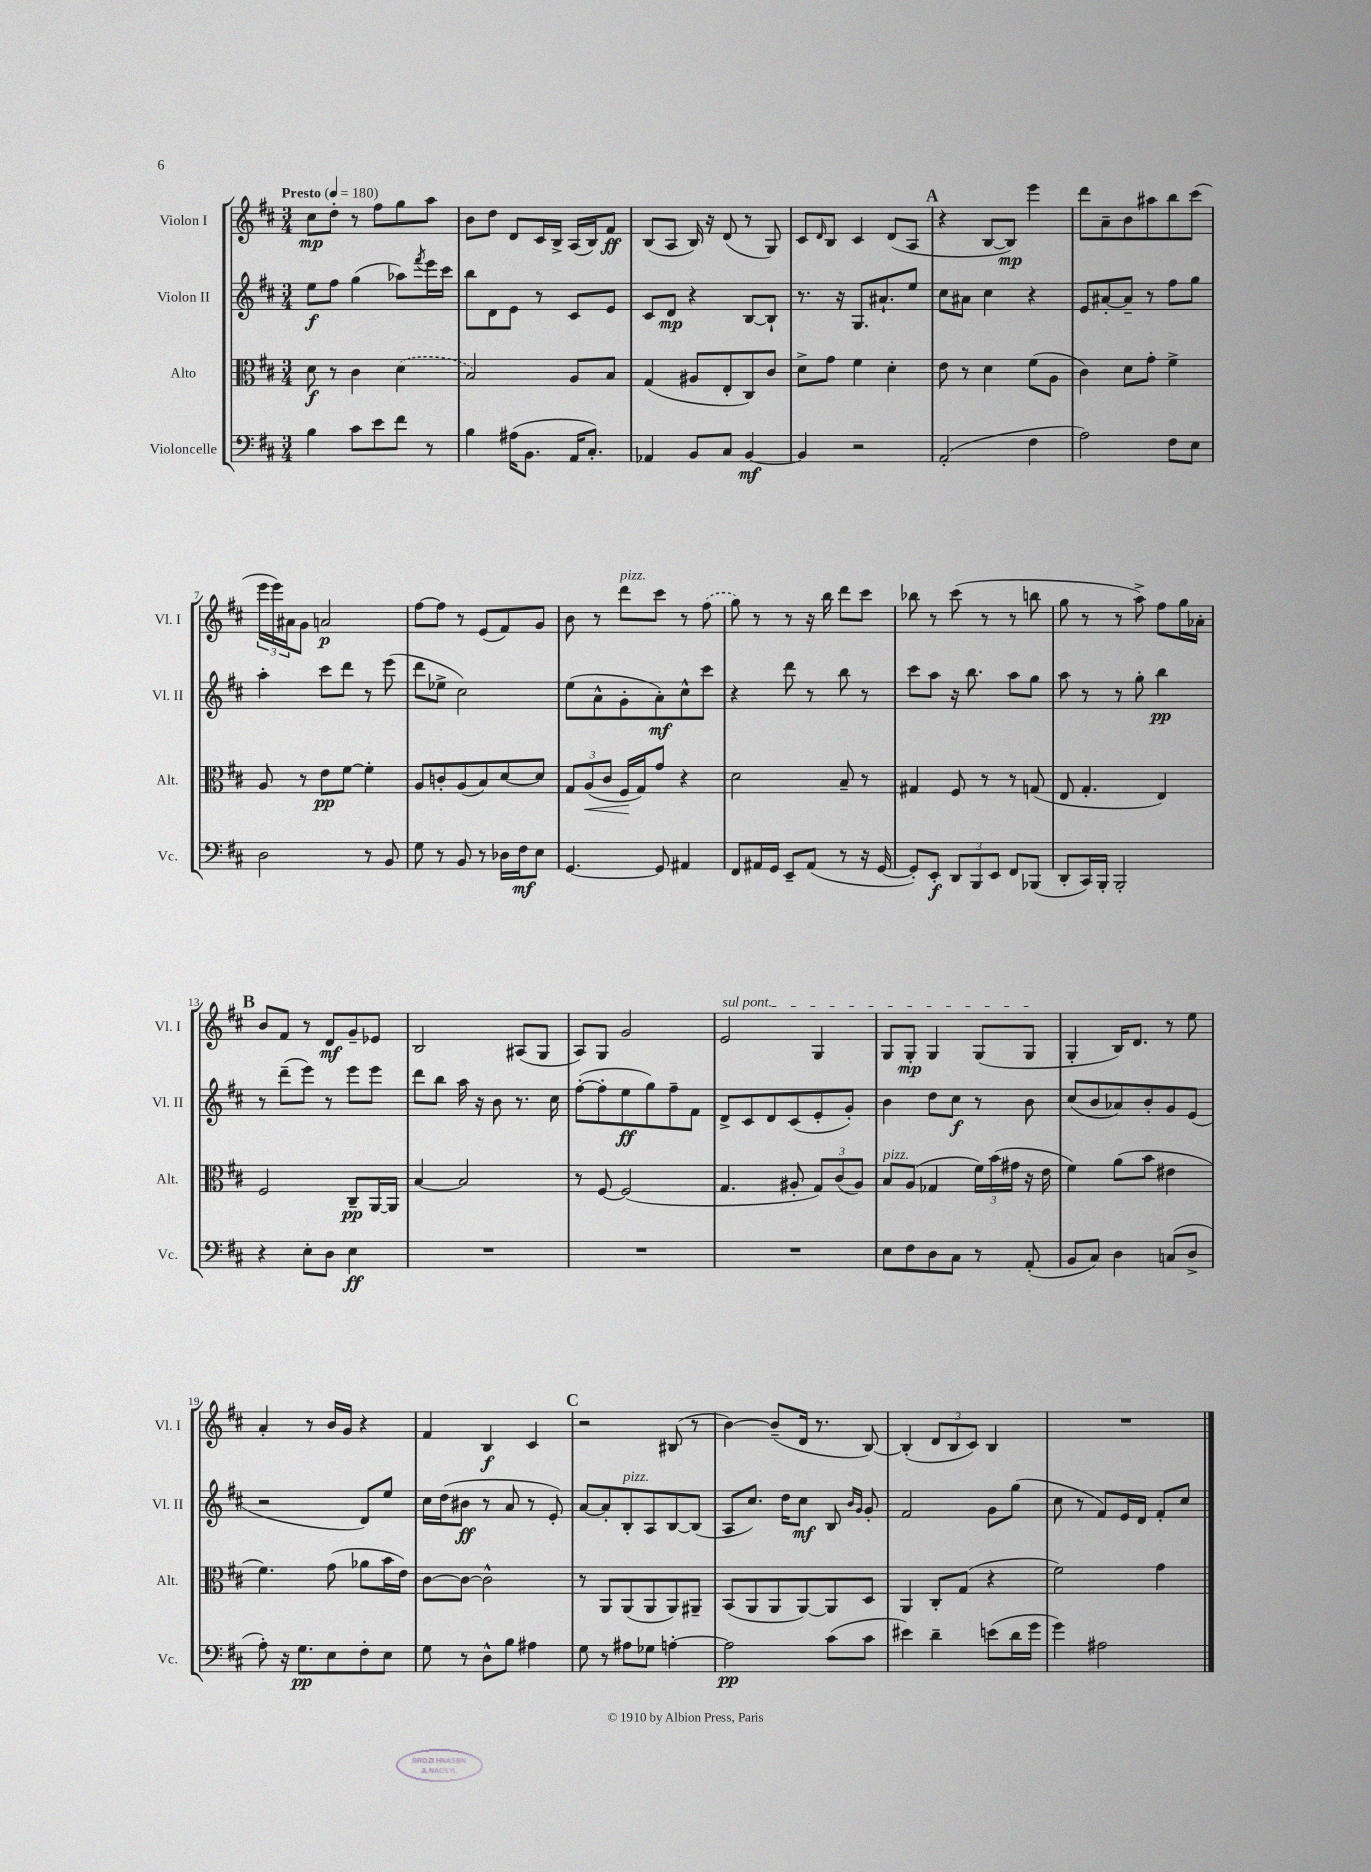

**kern	**dynam	**kern	**dynam	**kern	**dynam	**kern	**dynam
*part4	*part4	*part3	*part3	*part2	*part2	*part1	*part1
*staff4	*staff4	*staff3	*staff3	*staff2	*staff2	*staff1	*staff1
*I"Violoncelle	*	*I"Alto	*	*I"Violon II	*	*I"Violon I	*
*I'Vc.	*	*I'Alt.	*	*I'Vl. II	*	*I'Vl. I	*
*clefF4	*	*clefC3	*	*clefG2	*	*clefG2	*
*k[f#c#]	*	*k[f#c#]	*	*k[f#c#]	*	*k[f#c#]	*
*M3/4	*	*M3/4	*	*M3/4	*	*M3/4	*
*MM180	*	*MM180	*	*MM180	*	*MM180	*
=1	=1	=1	=1	=1	=1	=1	=1
!	!	!	!	!	!	!LO:TX:a:B:t=Presto	!
4B\	.	8d\	f	8ee\L	f	8cc#\L	mp
.	.	8r	.	8ff#\J	.	8dd'\J	.
8c#\L	.	4c#\	.	(4gg\	.	8r	.
8e\	.	.	.	.	.	8ff#\L	.
8f#\J	.	(4d\	.	8aa-X\L)	.	8gg\	.
.	.	.	.	8qfff#/	.	.	.
8r	.	.	.	16eee\L	.	8aa\J	.
.	.	.	.	16ccc#\JJ	.	.	.
=2	=2	=2	=2	=2	=2	=2	=2
4B\	.	2B/)	.	8bb\L	.	8b\L	.
.	.	.	.	8d\	.	8dd\J	.
(16A#X\KL	.	.	.	8e\J	.	8d/L	.
8.BB\J	.	.	.	.	.	.	.
.	.	.	.	8r	.	16c#/L	.
.	.	.	.	.	.	16B^/JJ	.
16AA/KL	.	8A/L	.	8c#/L	.	(16A/LL	.
8.C#'/J)	.	.	.	.	.	16B/J)	.
.	.	8B/J	.	8e/J	.	8f#/J	ff
=3	=3	=3	=3	=3	=3	=3	=3
4AA-X/	.	(4G/	.	8c#/L	.	(8B/L	.
.	.	.	.	8d/J	mp	8A/J	.
8BB/L	.	8A#X/L	.	4r	.	16B/)	.
.	.	.	.	.	.	16r	.
8C#/J	.	8E'/	.	.	.	(8d/	.
[4BB/	mf	8C#/)	.	[8B/L	.	8r	.
.	.	8c#/J	.	8B`/J]	.	8G/)	.
=4	=4	=4	=4	=4	=4	=4	=4
4BB/]	.	8d^\L	.	8.r	.	8c#/L	.
.	.	.	.	.	.	16qqd/	.
.	.	8g\J	.	.	.	8B/J	.
.	.	.	.	16r	.	.	.
2r	.	4f#\	.	8.G/L	.	4c#/	.
.	.	.	.	8.a#X`/	.	.	.
.	.	4d'\	.	.	.	(8d/L	.
.	.	.	.	8ee/J	.	8A/J	.
!!LO:REH:place=s1:t=A
=5	=5	=5	=5	=5	=5	=5	=5
(2AA'/	.	8e\	.	8cc#\L	.	4r	.
.	.	8r	.	8a#X\J	.	.	.
.	.	4d\	.	4cc#\	.	[8B/L	.
.	.	.	.	.	.	8B/J])	mp
4F#\	.	(8f#\L	.	4r	.	4eee\	.
.	.	8A\J	.	.	.	.	.
=6	=6	=6	=6	=6	=6	=6	=6
2A\)	.	4c#\)	.	8e/L	.	8ddd\L	.
.	.	.	.	[8a#X'/	.	8a~\	.
.	.	8d\L	.	8a#~/J]	.	8b\	.
.	.	8g'\J	.	8r	.	8aa#X\	.
8F#\L	.	4f#^\	.	8ff#\L	.	8bb\	.
8E\J	.	.	.	8gg\J	.	(8ccc#\J	.
!!LO:LB:g=z
=7	=7	=7	=7	=7	=7	=7	=7
2D\	.	8A/	.	4aa'\	.	24eee\LL	.
.	.	.	.	.	.	24eee\)	.
.	.	.	.	.	.	24a#X\J	.
.	.	8r	.	.	.	8g\J	.
.	.	8e\L	pp	8ccc#\L	.	2an/	p
.	.	[8f#\J	.	8ddd\J	.	.	.
8r	.	4f#'\]	.	8r	.	.	.
8BB/	.	.	.	(8eee\	.	.	.
=8	=8	=8	=8	=8	=8	=8	=8
8G\	.	8A/L	.	8ddd\L	.	[8ff#\L	.
8r	.	8cn'/	.	8ee-X^\J	.	8ff#\J]	.
8BB/	.	(8A/	.	2cc#\)	.	8r	.
8r	.	8B/)	.	.	.	(8e/L	.
16D-X\LL	.	[8d/	.	.	.	8f#/)	.
16F#\J	mf	.	.	.	.	.	.
8E\J	.	8d/J]	.	.	.	8g/J	.
=9	=9	=9	=9	=9	=9	=9	=9
[4.GG/	.	12G/L	.	(8ee\L	.	8b\	.
!	!	!	!LO:HP:b	!	!	!	!
.	.	(12A/	<	.	.	.	.
.	.	.	.	8a^^\	.	8r	.
.	.	12c#/J	.	.	.	.	.
!	!	!	!	!	!	!LO:TX:a:i:t=pizz.	!
.	.	16F#/LL	.	8g'\	.	8ddd\L	.
.	.	16G/J)	[	.	.	.	.
8GG/]	.	8g/J	.	8a'\)	mf	8ccc#\J	.
4AA#X/	.	4r	.	8cc#^^\	.	8r	.
.	.	.	.	8ccc#\J	.	(8ff#\	.
=10	=10	=10	=10	=10	=10	=10	=10
8FF#/L	.	2d\	.	4r	.	8gg\)	.
16AA#X/L	.	.	.	.	.	8r	.
16GG/JJ	.	.	.	.	.	.	.
8EE~/L	.	.	.	8ddd\	.	8r	.
(8AA#/J	.	.	.	8r	.	16r	.
.	.	.	.	.	.	16bb\	.
8r	.	8B~/	.	8bb\	.	8ddd\L	.
16r	.	8r	.	8r	.	8ccc#\J	.
[16GG/	.	.	.	.	.	.	.
=11	=11	=11	=11	=11	=11	=11	=11
8GG'/L])	.	4G#X/	.	8ccc#\L	.	8bb-X\	.
8EE'/J	f	.	.	8aa\J	.	8r	.
12DD/L	.	8F#/	.	16r	.	(8ccc#\	.
.	.	.	.	8.bb\	.	.	.
12BBB/	.	.	.	.	.	.	.
.	.	8r	.	.	.	8r	.
12EE/J	.	.	.	.	.	.	.
8FF#/L	.	8r	.	8aa\L	.	8r	.
(8BBB-X/J	.	(8Gn/	.	8gg\J	.	8bbn\	.
=12	=12	=12	=12	=12	=12	=12	=12
8DD'/L	.	8E/	.	8aa\	.	8gg\	.
16CC#/L)	.	4.G'/	.	8r	.	8r	.
16BBB'/JJ	.	.	.	.	.	.	.
2BBB'/	.	.	.	8r	.	8r	.
.	.	.	.	8gg'\	.	8aa^\)	.
.	.	4E/)	.	4bb\	pp	8ff#\L	.
.	.	.	.	.	.	16gg\L	.
.	.	.	.	.	.	16a-X'\JJ	.
!!LO:LB:g=z
!!LO:REH:place=s1:t=B
=13	=13	=13	=13	=13	=13	=13	=13
4r	.	2F#/	.	8r	.	8b/L	.
.	.	.	.	(8ddd~\L	.	8f#/J	.
8E'\L	.	.	.	8eee\J)	.	8r	.
8D\J	.	.	.	8r	.	8d/L	mf
4E\	ff	8C#~/L	pp	8eee\L	.	8g~/	.
.	.	[16AA/L	.	8eee\J	.	8e-X/J	.
.	.	16AA/JJ]	.	.	.	.	.
=14	=14	=14	=14	=14	=14	=14	=14
2.r	.	[4B/	.	8ddd\L	.	2B/	.
.	.	.	.	8bb\J	.	.	.
.	.	2B/]	.	16aa\	.	.	.
.	.	.	.	16r	.	.	.
.	.	.	.	8b\	.	.	.
.	.	.	.	8.r	.	(8A#X/L	.
.	.	.	.	.	.	8G/J	.
.	.	.	.	16cc#\	.	.	.
=15	=15	=15	=15	=15	=15	=15	=15
2.r	.	8r	.	([8ff#'\L	.	8A/L)	.
.	.	[8F#/	.	8ff#'\]	.	8G/J	.
.	.	(2F#/]	.	8ee\	ff	2g/	.
.	.	.	.	8gg\)	.	.	.
.	.	.	.	8ff#~\	.	.	.
.	.	.	.	8f#\J	.	.	.
=16	=16	=16	=16	=16	=16	=16	=16
!	!	!	!	!	!	!LO:TX:a:i:t=sul pont.	!
2.r	.	4.G/	.	8d^/L	.	2e/	.
.	.	.	.	8c#/	.	.	.
.	.	.	.	8d/	.	.	.
.	.	8A#X'/	.	(8c#/	.	.	.
.	.	12G/L)	.	8e'/	.	4G/	.
.	.	(12c#/	.	.	.	.	.
.	.	.	.	8g'/J)	.	.	.
.	.	12A#/J)	.	.	.	.	.
=17	=17	=17	=17	=17	=17	=17	=17
!	!	!LO:TX:a:i:t=pizz.	!	!	!	!	!
8E\L	.	8B/L	.	4b\	.	8G/L	.
8F#\	.	(8A/J	.	.	.	8G'/J	mp
8D\	.	4G-X/	.	8dd\L	.	4G/	.
8C#\J	.	.	.	8cc#\J	f	.	.
8r	.	24f#\LL)	.	8r	.	(8G/L	.
.	.	(24b\	.	.	.	.	.
.	.	24g#X\JJ	.	.	.	.	.
(8AA'/	.	16r	.	8b\	.	8G/J	.
.	.	16e\	.	.	.	.	.
=18	=18	=18	=18	=18	=18	=18	=18
8BB/L	.	4f#\)	.	(8cc#/L	.	4G'/	.
8C#/J)	.	.	.	8b/	.	.	.
4D\	.	(8a\L	.	8a-X/)	.	16B/KL)	.
.	.	.	.	.	.	8.d/J	.
.	.	8b\J	.	8b'/	.	.	.
(8Cn/L	.	4e#X\	.	8g/	.	8r	.
8D^/J	.	.	.	(8e/J	.	8ee\	.
!!LO:LB:g=z
=19	=19	=19	=19	=19	=19	=19	=19
8A'\)	.	4.f#\)	.	2r	.	4a'/	.
16r	.	.	.	.	.	.	.
8.G\L	pp	.	.	.	.	.	.
.	.	.	.	.	.	8r	.
8E\	.	(8g\	.	.	.	16b/LL	.
.	.	.	.	.	.	16g/JJ	.
8F#'\	.	8a-X\L	.	8d/L)	.	4r	.
8E\J	.	16b\L	.	8ee/J	.	.	.
.	.	16e\JJ)	.	.	.	.	.
=20	=20	=20	=20	=20	=20	=20	=20
8G\	.	[8c#\L	.	16cc#\LL	.	4f#/	.
.	.	.	.	(16dd\J	.	.	.
8r	.	8c#\J_	.	8b#X\J	ff	.	.
8D^^\L	.	2c#^^\]	.	8r	.	4B/	f
8B\J	.	.	.	8a/	.	.	.
4A#X\	.	.	.	8r	.	4c#/	.
.	.	.	.	8e'/)	.	.	.
!!LO:REH:place=s1:t=C
=21	=21	=21	=21	=21	=21	=21	=21
8G\	.	8r	.	[8a/L	.	2r	.
8r	.	8AA/L	.	8a'/]	.	.	.
!	!	!	!	!LO:TX:a:i:t=pizz.	!	!	!
8A#X\L	.	(8AA/	.	8B'/	.	.	.
8G-X\J	.	8AA/	.	8A/	.	.	.
[4An'\	.	8AA/)	.	[8B/	.	(8B#X/	.
.	.	8AA#X~/J	.	(8B/J]	.	8r	.
=22	=22	=22	=22	=22	=22	=22	=22
2A\]	pp	(8BB/L	.	8A/L	.	[4b\)	.
.	.	8AA/	.	8.cc#/J)	.	.	.
.	.	8AA/	.	.	.	(8b~/L]	.
.	.	.	.	16dd\KL	.	.	.
.	.	[8AA/)	.	8cc#\J	mf	16d/Jk	.
.	.	.	.	.	.	8.r	.
(8c#\L	.	8AA/]	.	8B/	.	.	.
.	.	.	.	16qqb/LL	.	.	.
.	.	.	.	16qqg/JJ	.	.	.
8c#\J	.	8D/J	.	8g'/	.	[8B/)	.
=23	=23	=23	=23	=23	=23	=23	=23
4e#X\)	.	4AA/	.	2f#/	.	(4B'/]	.
4d~\	.	8C#'/L	.	.	.	12d/L	.
.	.	.	.	.	.	12B/	.
.	.	(8G/J	.	.	.	.	.
.	.	.	.	.	.	12c#/J)	.
(8en\L	.	4r	.	8g\L	.	4B/	.
16d\L	.	.	.	(8gg\J	.	.	.
16g\JJ	.	.	.	.	.	.	.
=24	=24	=24	=24	=24	=24	=24	=24
4g\)	.	2f#\)	.	8cc#\	.	2.r	.
.	.	.	.	8r	.	.	.
2A#X\	.	.	.	8f#/L)	.	.	.
.	.	.	.	16e/L	.	.	.
.	.	.	.	16d/JJ	.	.	.
.	.	4g\	.	8f#'/L	.	.	.
.	.	.	.	8cc#/J	.	.	.
==	==	==	==	==	==	==	==
*-	*-	*-	*-	*-	*-	*-	*-
